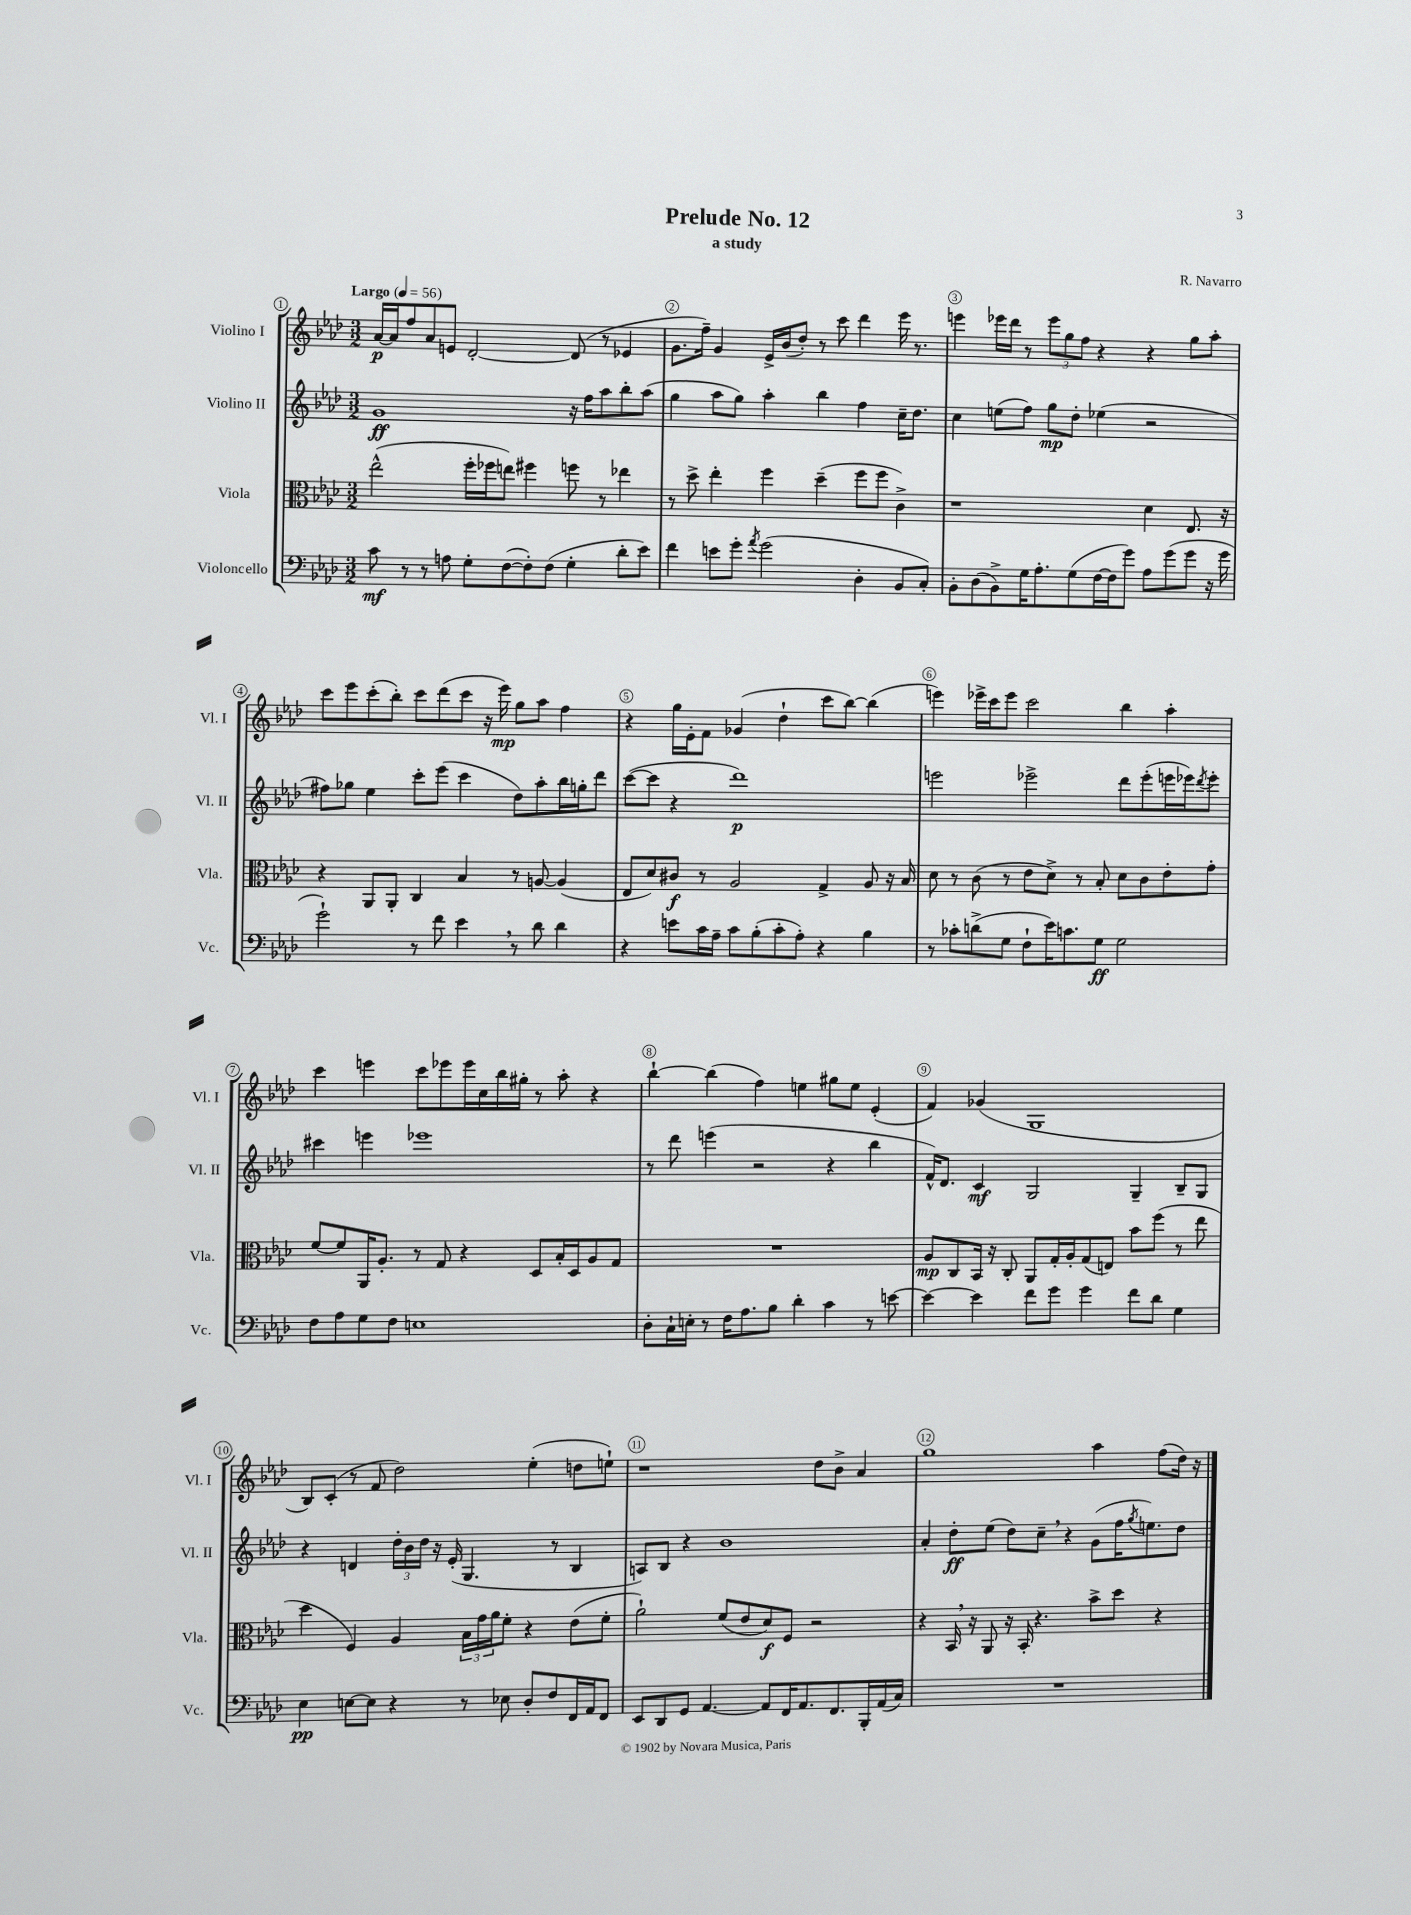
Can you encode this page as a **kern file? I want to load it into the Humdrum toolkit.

**kern	**kern	**kern	**kern
*staff4	*staff3	*staff2	*staff1
*clefF4	*clefC3	*clefG2	*clefG2
*k[b-e-a-d-]	*k[b-e-a-d-]	*k[b-e-a-d-]	*k[b-e-a-d-]
*M3/2	*M3/2	*M3/2	*M3/2
*MM56	*MM56	*MM56	*MM56
8c	(2ee-^^	1g	[16a-
.	.	.	16a-]
8r	.	.	8ff
8r	.	.	8a-
8A	.	.	8e
8G'	16ff'	.	[2d-'
.	16ff-	.	.
([8F	8ee)	.	.
8F'])	4ff#	.	.
(8F	.	.	.
4G'	8ff	16r	(8d-]
.	.	16ff	.
.	8r	8aa-	8r
8d-'	4ee-	8bb-'	4e-
8e-)	.	(8aa-	.
=	=	=	=
4f	8r	4gg	8.g
.	8dd-^	.	.
.	.	.	16ff~)
8e	4ee-'	8aa-	4g
8g'	.	8gg)	.
8qa-	.	.	.
(2g	4ff	4aa-'	16e-^
.	.	.	(16b-
.	.	.	8dd-')
.	(4dd-~	4bb-	8r
.	.	.	8ccc
4D-'	8ff	4ff	4ddd-
.	8ff	.	.
8BB-	4c^)	16cc~	16eee-
.	.	8.dd-	8.r
8C')	.	.	.
=	=	=	=
8BB-'	1r	4cc	4eee
(8D-	.	.	.
8BB-^)	.	(8ee	16eee-
.	.	.	16ddd-
16G	.	8ff)	8r
8.A-'	.	.	.
.	.	8gg	12eee-
.	.	.	12gg
(8G	.	8dd-'	.
.	.	.	12ff
[16F	.	(4ee-	4r
16F]	.	.	.
8g)	.	.	.
8A-	4d-	2r	4r
(8g	.	.	.
8g	8.E-	.	8gg
16r	.	.	8aa-'
16g	16r	.	.
=	=	=	=
2g`)	4r	8ff#)	8ccc
.	.	8gg-	8eee-
.	8AA-	4ee-	(8ccc'
.	8AA-'	.	8bb-')
8r	4C	8ccc'	8ccc
8f	.	(8eee-	(8ddd-
4e-	4B-	4ccc	8ccc
.	.	.	16r
.	.	.	16eee-)
8r	8r	8dd-)	8gg
8d-	[8A	8aa-'	8aa-
4d-	(4A]	16bb-	4ff
.	.	16gg'	.
.	.	8ddd-	.
=	=	=	=
4r	8E-	([8ccc	4r
.	8d-)	8ccc]	.
8e	8c#	4r	16gg
.	.	.	16e-'
16c	8r	.	8f
16A-~	.	.	.
8c	2A-	1ddd-)	(4g-
(8B-'	.	.	.
8c'	.	.	4dd-`
8A-')	.	.	.
4r	4G^	.	8ccc
.	.	.	[8bb-)
4B-	8A-	.	(4bb-]
.	16r	.	.
.	16B-	.	.
=	=	=	=
8r	8d-	2eee	4eee)
8c-'	8r	.	.
(8d^	(8c	.	16eee-^
.	.	.	16ccc
8G	8r	.	8eee-
8F`	8e-	2eee-^	2ccc
16e-)	8d-^)	.	.
8.c	.	.	.
.	8r	.	.
8G	8B-'	.	.
2G	8d-	8ddd-	4bb-
.	8c	(8eee-'	.
.	8e-'	16eee	4aa-'
.	.	16eee-)	.
.	.	8qddd-	.
.	8g'	8eee-'	.
=	=	=	=
8F	[8f	4ccc#	4ccc
8A-	8f]	.	.
8G	16AA-	4eee	4eee
.	8.A-'	.	.
8F	.	.	.
1E	8r	1eee-	8ccc
.	8G	.	8eee-
.	4r	.	16eee-
.	.	.	16cc
.	.	.	16bb-
.	.	.	16gg#'
.	8D-	.	8r
.	16B-'	.	8aa-'
.	16D-	.	.
.	8A-	.	4r
.	8G	.	.
=	=	=	=
8D-'	1.r	8r	[4bb-`
16C`	.	8ddd-	.
16E'	.	.	.
8r	.	(4eee	(4bb-]
16F	.	.	.
8.A-	.	.	.
.	.	2r	4ff)
8B-	.	.	.
4d-'	.	.	4ee
4c	.	4r	8gg#
.	.	.	8ee
8r	.	4bb-	(4e-'
[8e	.	.	.
=	=	=	=
4e_	8A-	16f^^)	4f)
.	.	8.d-	.
.	8C	.	.
4e]	16BB-	4c	(4g-
.	16r	.	.
.	8C'	.	.
8f	8AA-	2G	1G
8g	16G'	.	.
.	16A-'	.	.
4g	(8G	.	.
.	8E)	.	.
8f	8b-	4G~	.
8d-	(8ff	.	.
4G	8r	8B-~	.
.	8ee-	8G	.
=	=	=	=
4E-	4dd-	4r	8B-)
.	.	.	(8c'
[8E	4F)	4d	8r
8E]	.	.	8f
4r	4A-	24dd-'	2dd-)
.	.	24b-	.
.	.	24dd-	.
.	.	16r	.
.	.	(16e-'	.
8r	24B-	4.G	.
.	24g	.	.
.	24a-	.	.
8E-	8f'	.	.
8D-'	4r	.	(4ee-'
8F	.	8r	.
16FF	(8e-	4B-	8dd
16AA-	.	.	.
8FF	8f'	.	8ee`)
=	=	=	=
8EE-	2a-`)	8A)	1r
8DD-	.	8B-	.
8GG	.	4r	.
[4.AA-	.	.	.
.	(8f	1b-	.
.	8e-	.	.
8AA-]	8d-)	.	.
16FF	8F	.	.
8.AA-	.	.	.
.	2r	.	8dd-
8.FF	.	.	8b-^
.	.	.	4a-
16BBB-'	.	.	.
(16AA-	.	.	.
16C)	.	.	.
=	=	=	=
1.r	4r	4a-'	1gg
.	16BB-	8dd-'	.
.	16r	.	.
.	8AA-	(8ee-	.
.	16r	8dd-)	.
.	16BB-'	.	.
.	4.r	8cc~	.
.	.	4r	.
.	8b-^	(8g	4aa-
.	8dd-	16ff	.
.	.	8qgg	.
.	.	8.ee)	.
.	4r	.	(8ff
.	.	8dd-	16dd-)
.	.	.	16r
==	==	==	==
*-	*-	*-	*-
